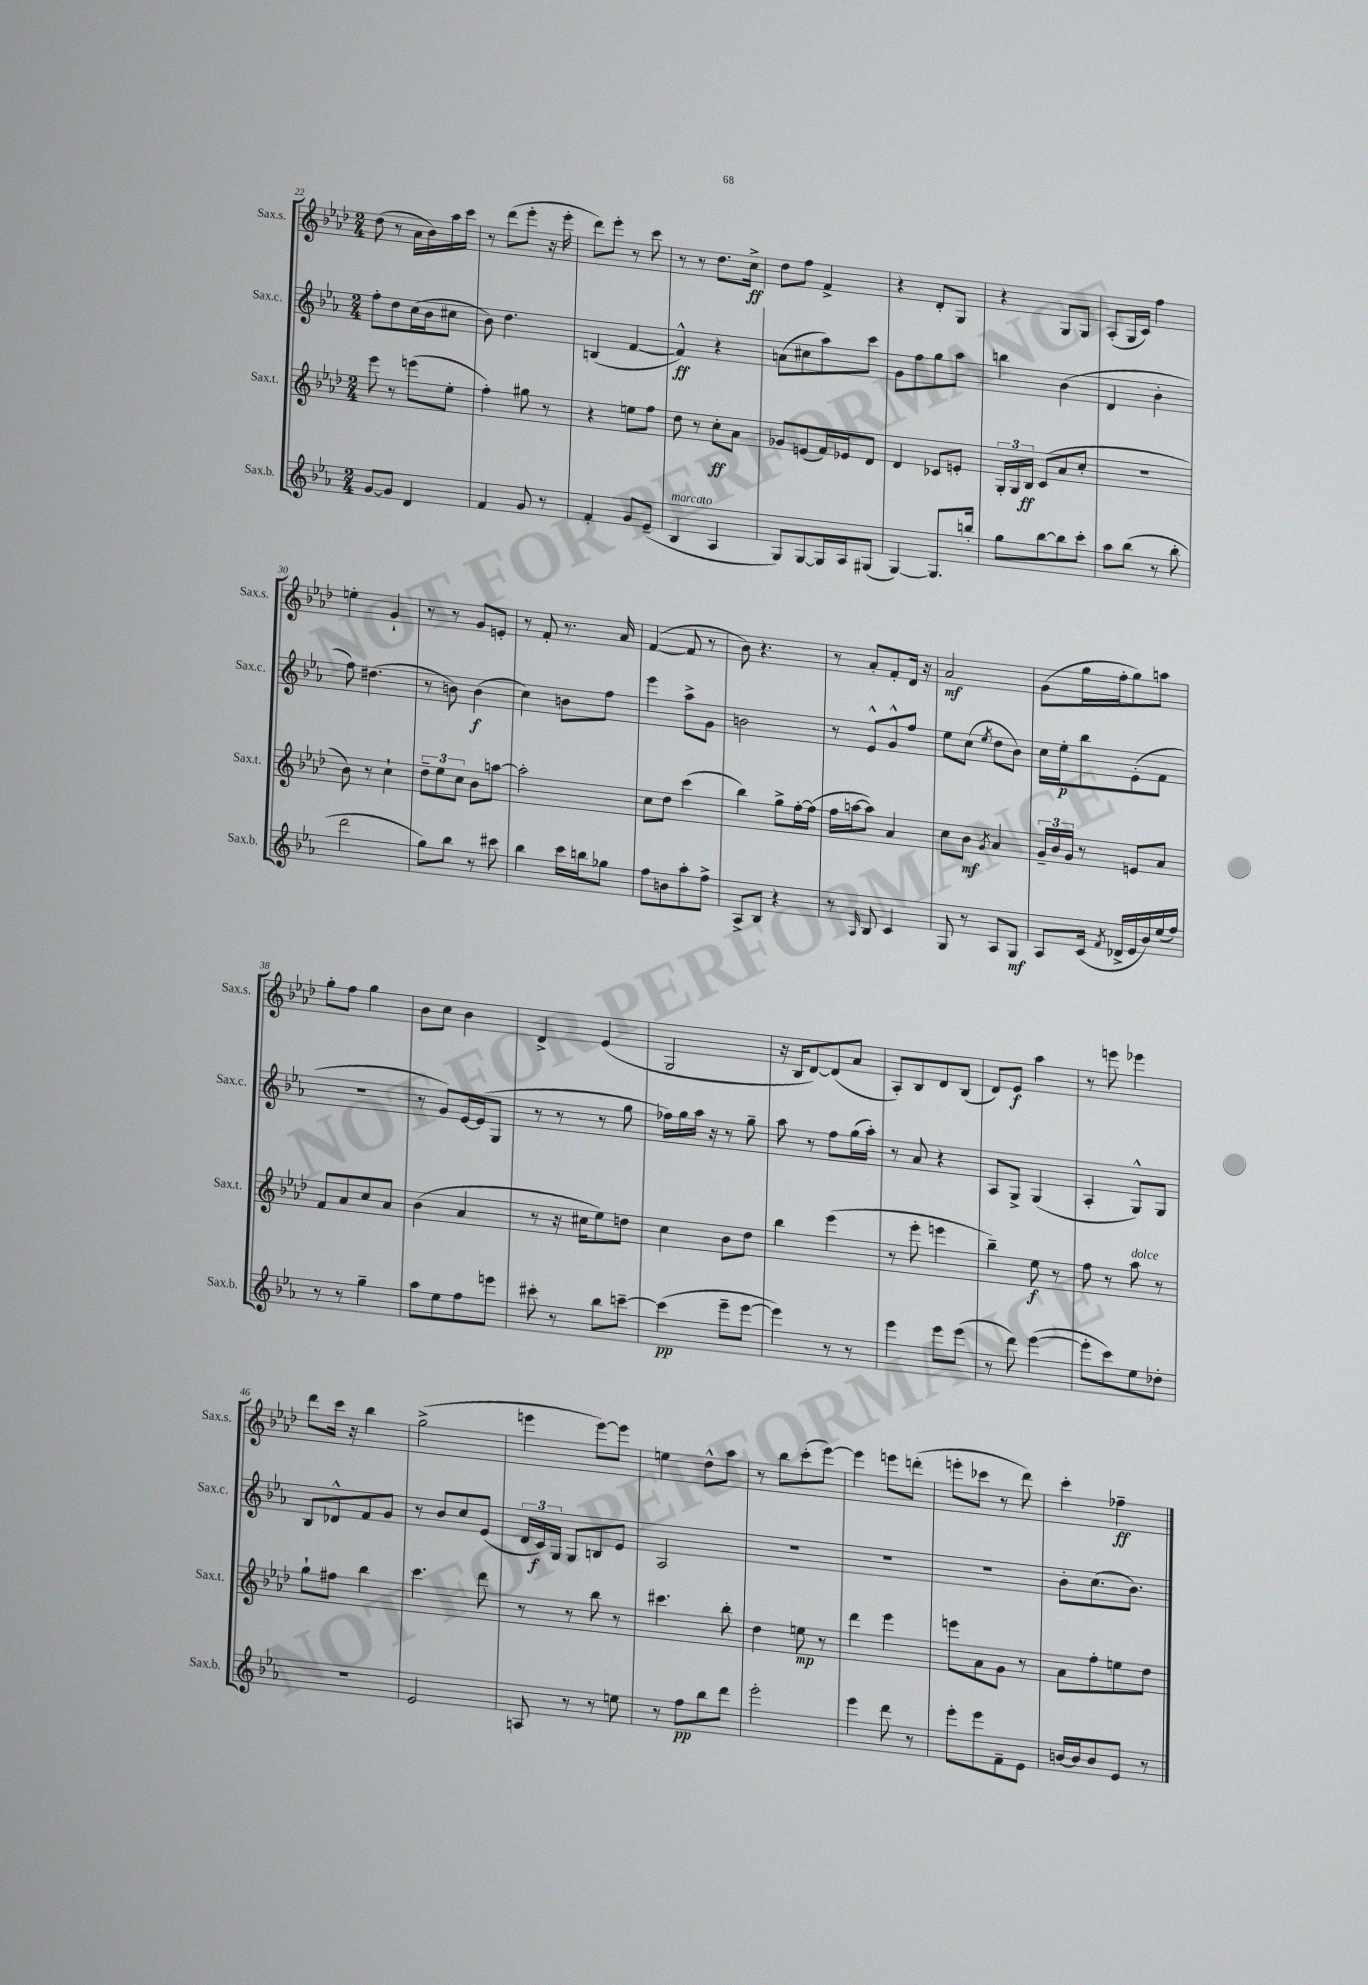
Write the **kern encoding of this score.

**kern	**kern	**kern	**kern
*staff4	*staff3	*staff2	*staff1
*clefG2	*clefG2	*clefG2	*clefG2
*k[b-e-a-]	*k[b-e-a-d-]	*k[b-e-a-]	*k[b-e-a-d-]
*M2/4	*M2/4	*M2/4	*M2/4
[8g	8eee-	8ff'	(8dd-
8g]	8r	8dd	8r
4d	(8eee	(16cc	16a-
.	.	16b-	16b-)
.	8ee-'	8cc#	16aa-
.	.	.	16ccc
=	=	=	=
4f	4ff')	8b-)	8r
.	.	4.dd	(8ddd-
8g	8gg#	.	8eee-'
8r	8r	.	16r
.	.	.	16eee-'
=	=	=	=
4f'	4r	(4B	8ddd-)
.	.	.	8eee-'
8g	8ee	[4f	8r
(8e-~	8ff	.	8ccc
=	=	=	=
4B-	8dd-	4f^^])	8r
.	8r	.	8r
4A-	8cc'	4r	8.dd-
.	8a-	.	.
.	.	.	16cc^
=	=	=	=
8G)	8g-	(8a	8dd-
[8G	(8e	8cc#	8ff
16G]	16f)	8aa-)	4f^
16A-	16e-	.	.
(8G#	8d-	8ccc	.
=	=	=	=
[4G)	4d-	8g	4r
.	.	8ff	.
8.G]	8c-	8gg	8d-'
.	8e'	8aa-	8G
16bb'	.	.	.
=	=	=	=
8gg	24G'	4bb	4r
.	24G	.	.
.	24B-	.	.
[8bb-	(8c	.	.
8bb-]	8a-	(4b-	8G
8ccc'	8cc'	.	8G
=	=	=	=
8aa-	2r	4d	(8A-'
(8bb-	.	.	16G
.	.	.	16c)
8r	.	4b-'	4ff
8bb-'	.	.	.
=	=	=	=
2ddd	8b-)	8ff)	4ee'
.	8r	(4.dd#	.
.	4cc`	.	4g`
=	=	=	=
8gg)	12dd-~	8r	8r
.	12ee-	.	.
8bb-	.	8b)	8r
.	12cc	.	.
8r	8b-	(4b	8g
8ccc#	[8aa	.	8e'
=	=	=	=
4bb-	2aa']	4cc)	8r
.	.	.	8f'
16ccc	.	8b	8.r
16bb	.	.	.
8gg-	.	8ff	.
.	.	.	16a-
=	=	=	=
8ff	8cc	4eee-	([4f
8b	8dd-	.	.
8aa-'	(4ccc	8aa-^	8f]
8ff^	.	8g	8r
=	=	=	=
8A-^	4bb-)	2b	8b-)
8B-	.	.	4.r
4r	8gg^	.	.
.	[16ff'	.	.
.	(16ff]	.	.
=	=	=	=
8r	16ff	8r	8r
.	[16aa	.	.
16qqA-	.	.	.
8B-	8aa])	8e-^^	8a-'
4c	4a-	8g^^	8f'
.	.	8ff	16d-
.	.	.	16r
=	=	=	=
8G	8cc	8ee-	2a-
8r	8b-	(8cc	.
.	8qg	8qee-	.
8A-	4a-	8dd	.
8G	.	8b-)	.
=	=	=	=
8A-	24g~	16cc	(8g
.	24b-	.	.
.	.	16ee-'	.
.	24g	.	.
(16c	8r	8bb-	16gg
8qf	.	.	.
16d-^	.	.	16ff'
16e-	8e	(8e-'	8gg)
16b-)	.	.	.
(16ee-	8a-	8f	8aa
16ff)	.	.	.
=	=	=	=
8r	8f	2r	8gg'
8r	8a-	.	8ff
4gg~	8cc	.	4gg
.	8a-	.	.
=	=	=	=
8aa-	(4b-	8r	8b-
8ee-	.	8g)	8cc
8ff	4a-	[16e-	4b-
.	.	(16e-]	.
8eee	.	8G	.
=	=	=	=
8ccc#'	8r	8r	4d-^
8r	16r	8r	.
.	16cc#	.	.
8bb-	8ee-)	8r	(4e-
[8ccc~	8dd	8gg	.
=	=	=	=
(4ccc]	4cc	16ff-)	2G
.	.	16gg	.
.	.	16aa-	.
.	.	16r	.
8eee-~	8b-	8r	.
[8eee-	8dd-	8gg~	.
=	=	=	=
4eee-])	4bb-	8aa-	16r
.	.	.	16B-
.	.	8r	[8d-)
8r	(4eee-	8ff	(8d-]
8r	.	(16gg	8a-
.	.	16aa-')	.
=	=	=	=
4eee-	8r	8r	8A-')
.	8eee-'	8a-	8B-
8eee-	4eee	4r	8d-
(8eee-	.	.	(8B-
=	=	=	=
8r	4bb-~)	8A-	8d-)
8ddd)	.	8G^	8e-
([4eee-	8ee-	(4G	4aa-
.	8r	.	.
=	=	=	=
8eee-']	8ff	4A-'	8r
8ccc)	8r	.	8eee
8ee-	8aa-	8G^^)	4eee-
8dd-'	8r	8G	.
=	=	=	=
2r	8gg`	8B-	8ddd-
.	8ff#	8d-^^	16ccc
.	.	.	16r
.	4bb-	8f	4bb-
.	.	8g	.
=	=	=	=
2e-	4.ccc	8r	(2gg^
.	.	8b-	.
.	.	8cc	.
.	8ddd-	(8e-	.
=	=	=	=
8A	8r	24d	4eee
.	.	24c)	.
.	.	24G	.
8r	8r	8G	.
8r	8bb-	8B	[8eee)
8ee	8r	8e-	8eee]
=	=	=	=
8r	4.ccc#	2A-	4ee
8ff	.	.	.
8bb-	.	.	8dd-^^
8ddd	8bb-'	.	8aa-
=	=	=	=
2eee-'	4dd-	2r	8r
.	.	.	8bb-
.	8ee	.	(8ccc'
.	8r	.	[8eee-)
=	=	=	=
4eee-	4ddd-	2r	4eee-]
8ddd	4eee-	.	8eee
8r	.	.	(8ddd'
=	=	=	=
8eee-'	8eee	2r	8eee'
8eee-	8a-	.	8ccc-
8f~	8g	.	8r
8e-	8r	.	8ddd-)
=	=	=	=
[16b	8a-	8b-'	4ccc'
16b]	.	.	.
8b	8ff'	(8.cc	.
8e-	8ee	.	4ff-~
.	.	8.b-)	.
8r	8dd-	.	.
==	==	==	==
*-	*-	*-	*-
